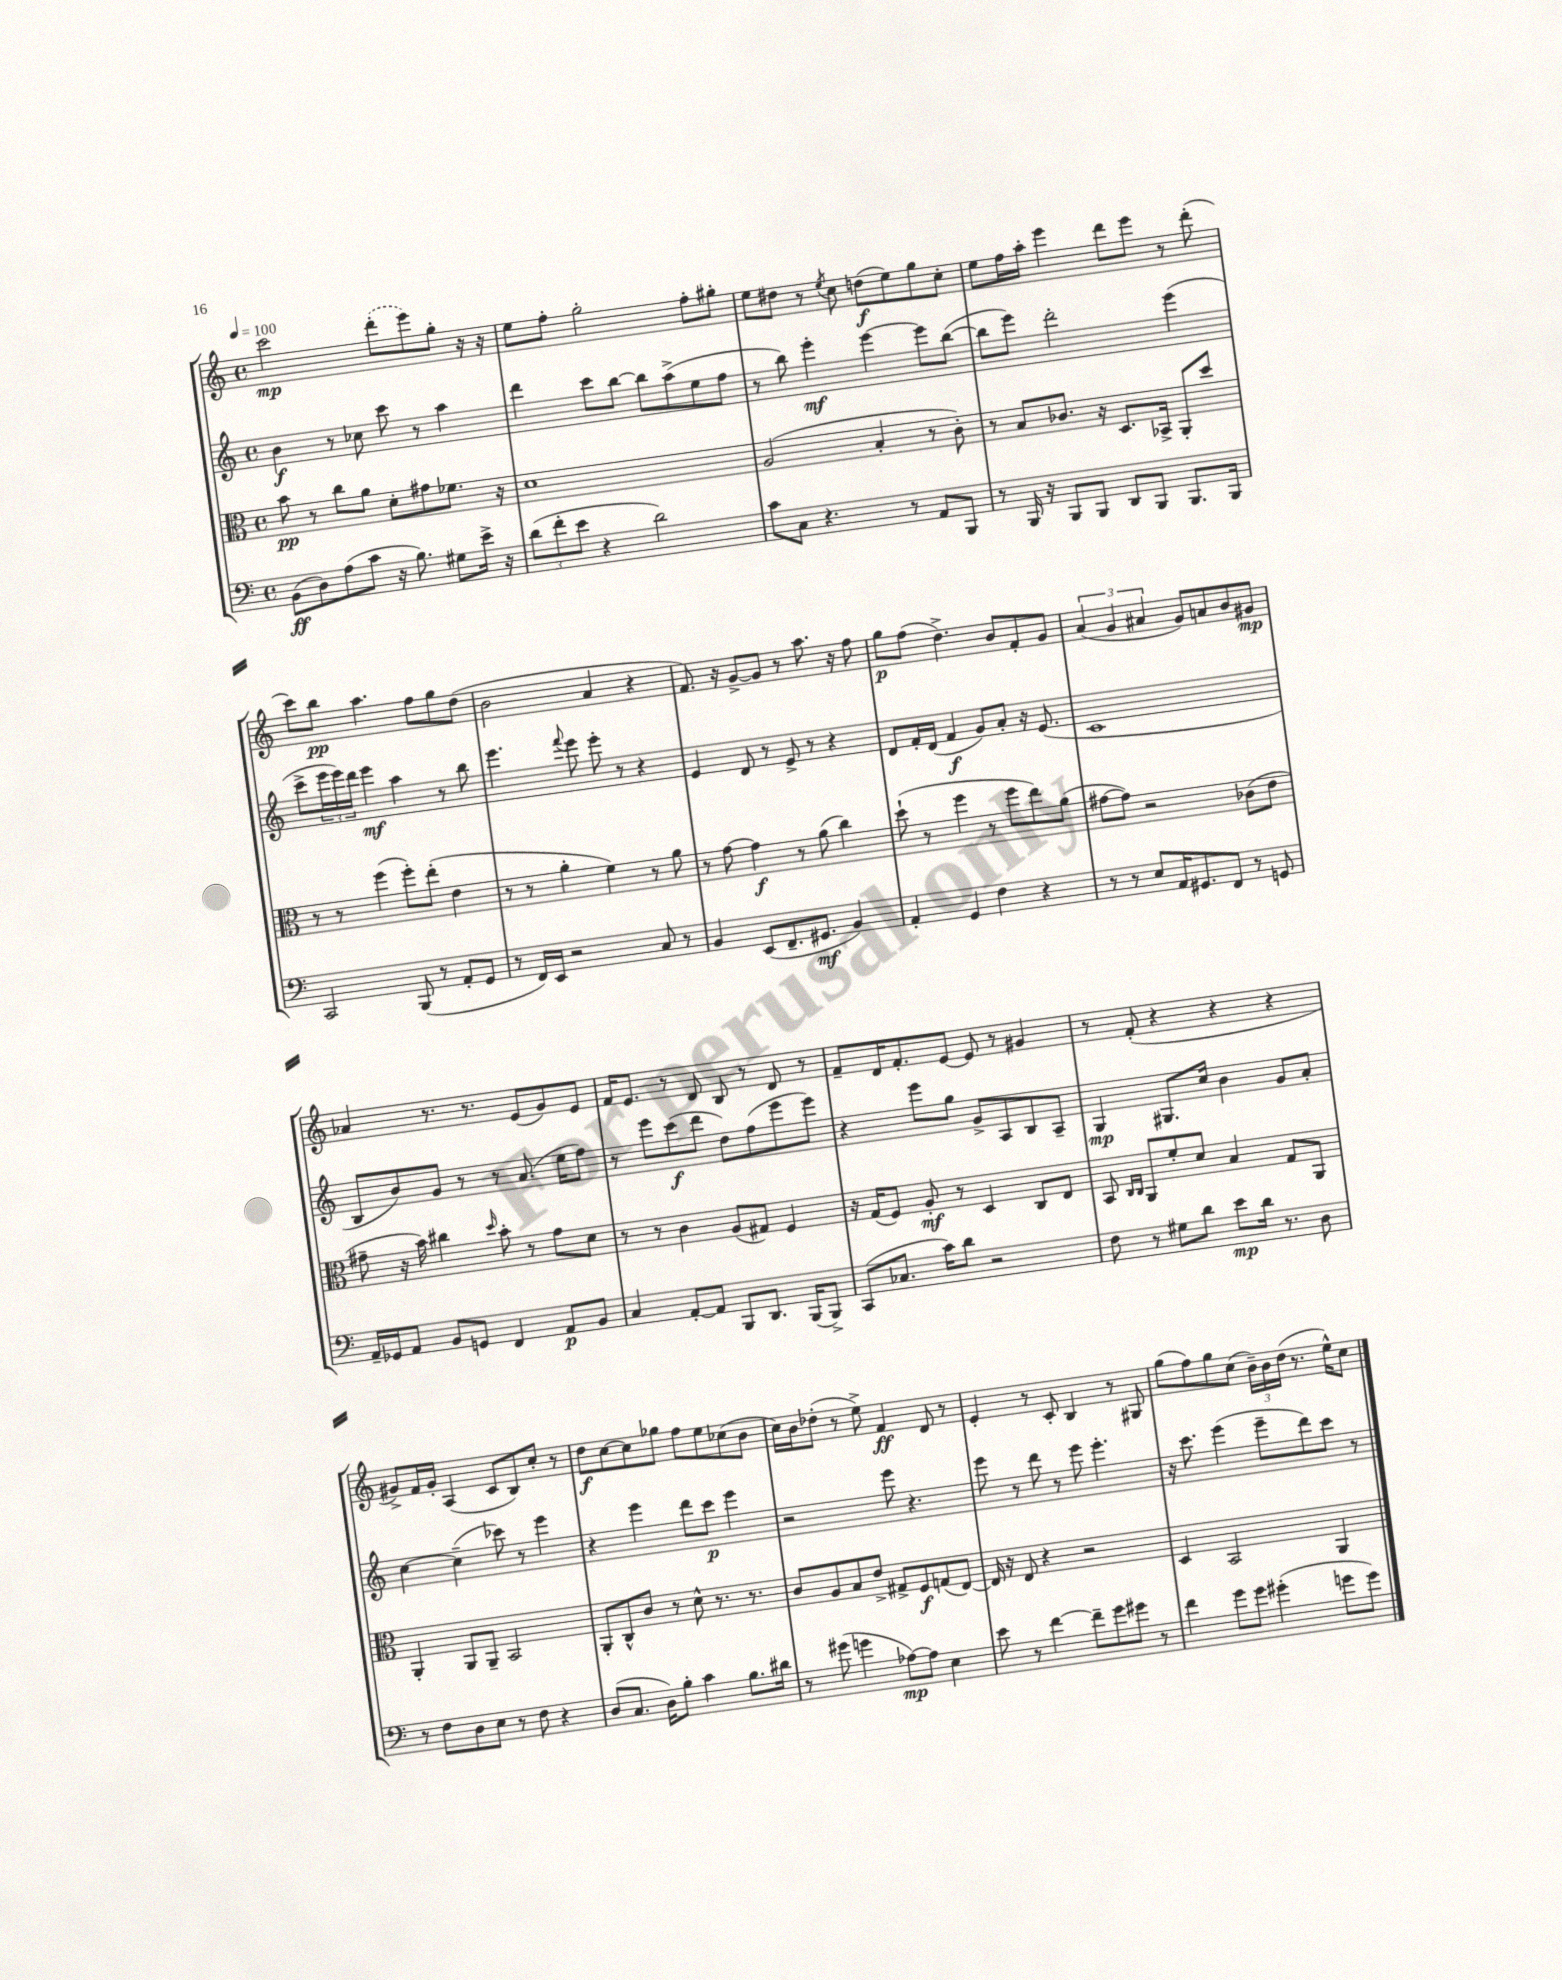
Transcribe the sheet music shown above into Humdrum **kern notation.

**kern	**kern	**kern	**kern
*staff4	*staff3	*staff2	*staff1
*clefF4	*clefC3	*clefG2	*clefG2
*k[]	*k[]	*k[]	*k[]
*M4/4	*M4/4	*M4/4	*M4/4
*met(c)	*met(c)	*met(c)	*met(c)
*MM100	*MM100	*MM100	*MM100
(8BB	8b	4b	2ccc
8D)	8r	.	.
(8A	8cc	8r	.
8c	8a	8cc-	.
16r	8d'	8ccc	(8ddd'
8.B)	.	.	.
.	8g#	8r	8eee)
8G#	8.f-	4aa	8gg'
16e^	.	.	16r
16r	16r	.	16r
=	=	=	=
(12d	1d	4ddd	8ee
12f'	.	.	.
.	.	.	8ff'
12e	.	.	.
4r	.	8ccc	2gg'
.	.	[8bb	.
2d)	.	8bb]	.
.	.	(8aa^	.
.	.	8ee	8ff'
.	.	8ff	8gg#'
=	=	=	=
8c	(2A	8r	8ee
8C	.	8bb)	8dd#
4.r	.	4eee'	8r
.	.	.	8qee
.	.	.	8cc
.	4B'	[4eee	(8dd
8r	.	.	8ee)
8AA	8r	8eee]	8gg
8BBB	8c')	([8bb	8cc'
=	=	=	=
8r	8r	8bb]	8ee
16BBB	8B	8eee)	16ff
16r	.	.	16aa'
8BBB	8.c-	2ddd'	4eee
8BBB	.	.	.
.	16r	.	.
8DD	8.D	.	8ddd
8BBB	.	.	8eee
.	16BB-^	.	.
8.BBB	8AA'	(4eee	8r
.	8dd	.	(8ddd'
16BBB	.	.	.
=	=	=	=
2CC	8r	8ccc^	8ccc)
.	8r	24eee	8bb
.	.	24eee)	.
.	.	24ddd	.
.	(4ff	4eee	4.aa
(8BBB	8ff')	4aa	.
8r	(8ee'	.	8ff
8AA'	4e	8r	8gg
8GG	.	8bb	(8dd
=	=	=	=
8r	8r	4.eee	2b
16FF)	8r	.	.
16EE	.	.	.
2r	4a'	.	.
.	.	8qqfff	.
.	.	8eee	.
.	4f)	8eee'	4a
.	.	8r	.
8C	8r	4r	4r
8r	8a	.	.
=	=	=	=
4BB	8r	4e	8.f)
.	[8g	.	.
.	.	.	16r
(8EE	4g]	8d	[8g^
8.FF~	.	8r	8g]
.	8r	8e^	8r
8.GG#	.	.	.
.	(8a	8r	8.aa
4BB)	4cc)	4r	.
.	.	.	16r
.	.	.	8ff
=	=	=	=
4AA'	(8dd`	8d	8gg
.	8r	16f'	(8ff
.	.	(16d	.
4GG	4ff	4f	4.dd^)
4F	8r	8g)	.
.	8ff	8a'	8b
4r	8ee)	16r	8f'
.	.	(8.e	.
.	(8a	.	8g
=	=	=	=
8r	[8g#	1c	(6a
8r	8g#])	.	.
.	.	.	6g
8E	2r	.	.
.	.	.	6a#
16AA	.	.	.
8.GG#	.	.	.
.	.	.	8g)
8FF	.	.	8a
8r	(8c-	.	8b
8GG	8e	.	8g#
=	=	=	=
16AA~	8g#~	8B	4a-
16GG-	.	.	.
8AA	16r	8b)	.
.	16b)	.	.
8BB	4cc#	8g	8.r
8GG	.	8r	.
.	.	.	8.r
.	16qqdd	.	.
4FF	8b'	8r	.
.	8r	(8.a	(8e
8AA	8g#	.	8g)
.	.	16ee	.
8BB	8d	8ff)	8e
=	=	=	=
4C	8r	8r	16f
.	.	.	8.e
.	8r	8eee	.
[8AA'	4c	(8ccc	8r
8AA]	.	8ddd	8d
8BBB	(8A	8dd)	8B
8.DD	8G#)	(8ff	8r
.	4F	8eee	8d
(16BBB	.	.	.
8BBB^)	.	8eee)	8r
=	=	=	=
(8CC	16r	4r	8f~
.	(16G	.	.
8.C-	8F)	.	16d
.	.	.	8.f'
.	8A'	8eee	.
16c)	.	.	.
8d	8r	8gg	[8e
2r	4D	8g^	8e]
.	.	8A	8r
.	8C	8B	4g#
.	8E	8A~	.
=	=	=	=
8F	8BB	4G	8r
.	16qqC	.	.
.	16qqC	.	.
8r	8AA	.	(8f'
8G#	8f'	8.G#	4r
8d	8d	.	.
.	.	16cc	.
8e	4B	4b	4r
16d	.	.	.
8.r	.	.	.
.	8G	8g	4r
8D	8AA	8a'	.
=	=	=	=
8r	4AA'	[4cc	8g#^)
8F	.	.	16f
.	.	.	16g#'
8D	8AA	(4cc~]	(4A
8E	8AA~	.	.
8r	2BB	8ccc-)	8c
8F	.	8r	8B)
4r	.	4eee	8cc'
.	.	.	8r
=	=	=	=
(8D	8AA'	4r	8dd
8.C	8C^^	.	[8cc
.	8c	4eee	8cc]
16D)	.	.	.
8B'	8r	.	8gg-
4c	8d^^	8ddd	8ff
.	8.r	8ccc	8ee
8.B	.	4eee	(8cc-
.	8.r	.	.
.	.	.	8b
16d#	.	.	.
=	=	=	=
8r	8c	2r	16cc)
.	.	.	16b
(8g#	8A	.	(8dd-'
4g	8B	.	8r
.	8e^	.	8ee^)
[8A-)	8G#^	8eee	4f
8A-]	8F	4.r	.
4E	(8G	.	8d
.	[8E)	.	8r
=	=	=	=
8e	16E]	8eee	4e'
.	16r	.	.
8r	8E	8r	.
[4f	4r	8ddd	8r
.	.	8r	8c'
8f~]	2r	8eee	4B
8g	.	4.eee'	.
8g#	.	.	8r
8r	.	.	8G#
=	=	=	=
4f	4D	16r	(8gg
.	.	8.ccc	.
.	.	.	8ff)
8g	2BB	(4eee	8gg
8g	.	.	(8cc
(4g#'	.	8eee~	24b~)
.	.	.	24b
.	.	.	(24dd
.	.	8ddd)	8.r
8g	4AA	8ccc	.
.	.	.	16ee^^)
8g)	.	8r	8cc
==	==	==	==
*-	*-	*-	*-
